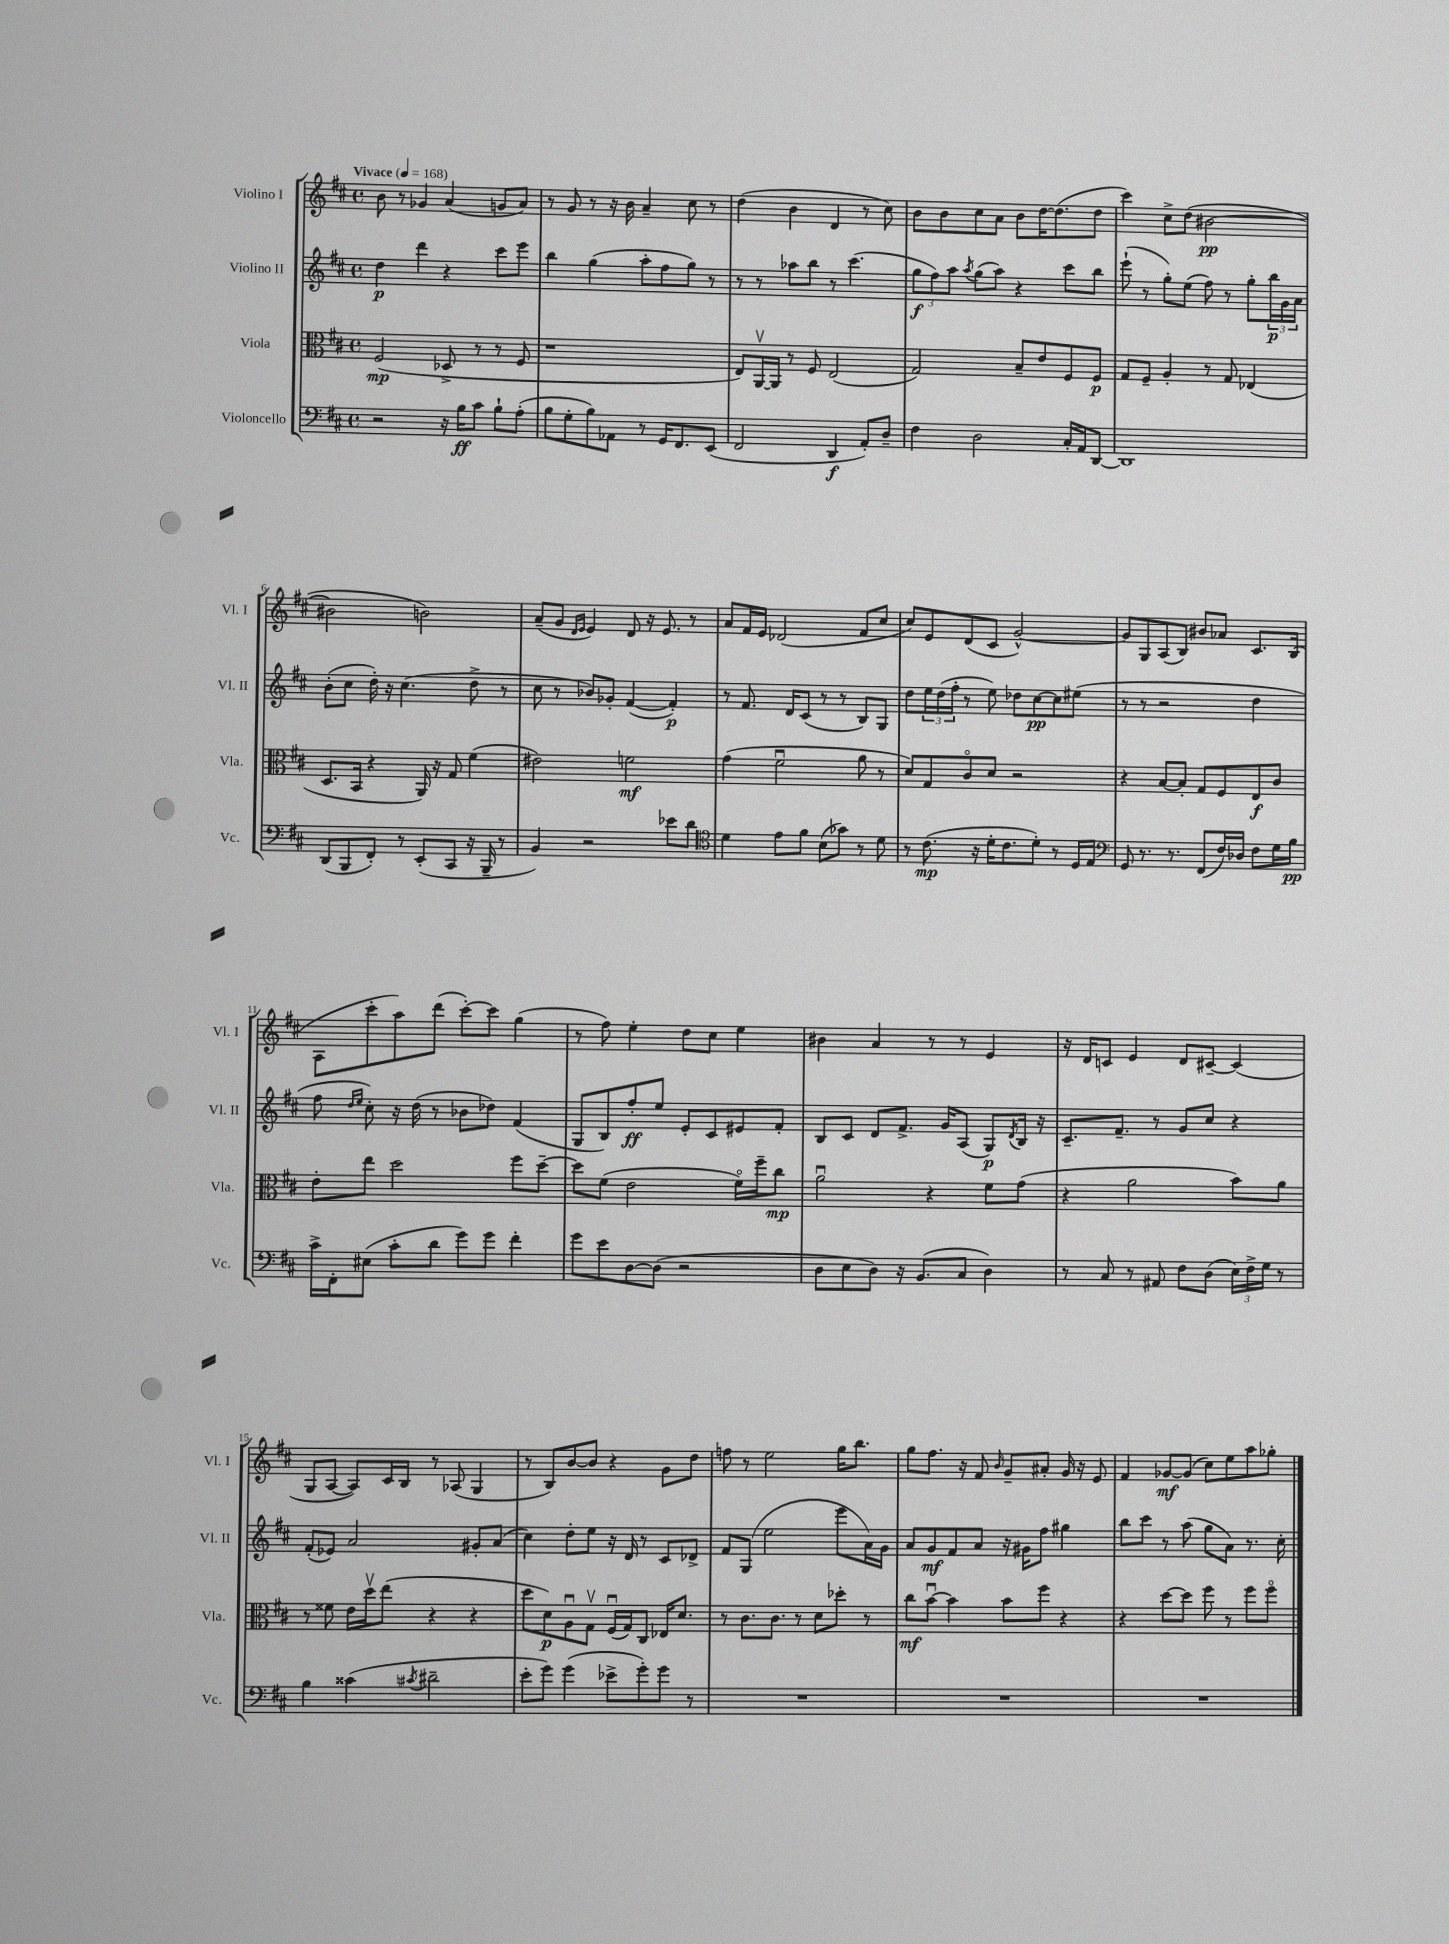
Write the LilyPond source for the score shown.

<<
\new StaffGroup <<
\new Staff = "s0" \with { instrumentName = "Violino I" shortInstrumentName = "Vl. I" } {
    \clef treble \key d \major \defaultTimeSignature \time 4/4 \tempo "Vivace" 4 = 168
    b'8 r8 ges'4 a'4( g'8 a'8) |
    r8 g'8 r8 r16 b'16 a'4-- cis''8 r8 |
    d''4( b'4 d'4 r8 cis''8) |
    b'8 b'8 cis''8 a'8 b'8 d''16~ d''8.( d''8 |
    cis'''4) cis''8-> d''8( bis'2~\pp |
    bis'2 b'2) |
    a'8--( g'8 \grace { d'16 e'16 } e'4) d'8 r16 e'8. r8 |
    a'8 fis'16 e'16 des'2( fis'8 cis''8 |
    cis''8) e'8 d'8( cis'8 g'2~-^) |
    g'8 g8 a8( b8) bis'8 aes'8 cis'8. b16( |
    a8 cis'''8-. a''8) d'''8( cis'''8~-.) cis'''8 g''4( |
    r8 fis''8) e''4-. d''8 cis''8 e''4 |
    bis'4 a'4 r8 r8 e'4 |
    r16 d'16 c'8 e'4 d'8 cis'8~-- cis'4( |
    g8 a8~ a8) cis'16 b16 r8 aes8( g4 |
    r8 b8) b'8~ b'8 r4 g'8 d''8 |
    f''8 r8 e''2 g''16 b''8. |
    g''8 fis''8. r16 fis'8 \grace { b'16 } g'8-- ais'8-. g'16 r16 e'8 |
    fis'4 ges'8~\mf ges'8( cis''8) e''8 a''8 ges''8-. \bar "|." |
}
\new Staff = "s1" \with { instrumentName = "Violino II" shortInstrumentName = "Vl. II" } {
    \clef treble \key d \major \defaultTimeSignature \time 4/4
    d''4\p d'''4 r4 cis'''8 e'''8 |
    b''4 g''4( a''8-. fis''8 g''8) r8 |
    r8 r8 aes''8 b''8 r8 cis'''4.( |
    \tuplet 3/2 { g''8\f fis''8) a''8 } \acciaccatura { a''8 } g''8( a''8) r4 cis'''8 b''8 |
    e'''8-!( r8 g''8-.) e''8( fis''8) r8 g''8-. \tuplet 3/2 { b''16\p g'16 a'16 } |
    b'8-.( cis''8 d''16-.) r16 cis''4.( d''8-> r8 |
    cis''8 r8 bes'8) ges'8-. fis'4~( fis'4-.\p) |
    r8 fis'8. d'16 cis'8( r8 r8 b8) g8 |
    d''8 \tuplet 3/2 { e''16 d''16( fis''16-. } r8 e''8) des''8 cis''8~\pp cis''8 eis''8( |
    r8 r8 r2 d''4 |
    fis''8 \grace { d''16 e''16 } cis''8-.) r16 d''16( r8 bes'8 des''8) fis'4( |
    g8 b8) fis''8-.\ff e''8 e'8-. cis'8 eis'8 fis'8-. |
    b8 cis'8 d'8 fis'8.-> g'16 a8( g8\p) \acciaccatura { d'8 } b16 r16 |
    cis'8.-- fis'8.-- r8 g'8 cis''8 r4 |
    fis'8-.( ees'8) a'2 gis'8-. a'8( |
    cis''4) d''8-. e''8 r16 d'16 r8 cis'8 des'8-> |
    fis'8 g8( e''2 e'''8 a'16) g'16 |
    a'8 g'8\mf fis'8 a'8 r16 gis'16 fis''8 gis''4 |
    b''8 cis'''8 r8 a''8( g''8 a'8) r8. cis''16-. \bar "|." |
}
\new Staff = "s2" \with { instrumentName = "Viola" shortInstrumentName = "Vla." } {
    \clef alto \key d \major \defaultTimeSignature \time 4/4
    fis2\mp( des8-> r8 r8 fis8 |
    r1 |
    e8) a,16~\upbow a,16 r8 fis8 e2( |
    g2) b8-- e'8 fis8 fis8\p |
    g8 fis8-- a4-. r8 g8 ees4( |
    d8. b,16 r4 a,16) r16 g8 fis'4( |
    eis'2) f'2\mf |
    g'4( fis'2\downbow a'8 r8 |
    d'8) g8 cis'8\flageolet d'8 r2 |
    r4 b8~ b8-. g8 fis8 e8\f cis'8 |
    e'8-. e''8 d''2 fis''8 d''8~-- |
    d''8 fis'8( e'2 fis'16\flageolet) fis''16-- cis''8\mp |
    a'2\downbow r4 fis'8 g'8( |
    r4 a'2 b'8) a'8 |
    r8 fisis'8 e'16 d''16\upbow e''8( r4 r4 |
    d''8 d'8\p) a8\downbow g8\upbow fis16\downbow( g16) cis8 ees16 d'8. |
    r8 cis'8. cis'8. r8 d'8 des''8-. r8 |
    cis''8\mf b'8~\downbow b'4 b'8 fis''8 r4 |
    r4 d''8~ d''8 fis''8 r8 fis''8 fis''8\flageolet \bar "|." |
}
\new Staff = "s3" \with { instrumentName = "Violoncello" shortInstrumentName = "Vc." } {
    \clef bass \key d \major \defaultTimeSignature \time 4/4
    r2 r16 b16\ff cis'8 b8-! a8-.( |
    b8 g8-. b8) aes,8 r8 g,16 fis,8. e,8( |
    fis,2 d,4\f a,8-.) d8-- |
    fis4 d2 cis16-. a,16 d,8~ |
    d,1 |
    d,8( b,,8 fis,8-.) r8 e,8-.( cis,8 r16 b,,16-- r8 |
    b,4) r2 ees'8 d'8 |
    \clef tenor d'4 e'8 fis'8 b8( ges'8) r8 d'8 |
    r8 cis'8.\mp( r16 d'16-. cis'8. d'8-.) r8 d16 e16 |
    \clef bass g,8 r8. r8. fis,8( fis16) des16 fis8 g16 b16\pp |
    cis'16-> fis,16-. eis8( cis'8-. d'8 g'8) g'8 fis'4-. |
    g'8 e'8 d8~ d8( r2 |
    d8 e8 d8) r16 b,8.( cis8 d4) |
    r8 cis8 r8 ais,8 fis8 d8( \tuplet 3/2 { e16) fis16-> g16 } r8 |
    b4 cisis'4( \acciaccatura { cis'8 } dis'2-- |
    e'8-. g'8) g'4( ees'8-> g'8-.) g'8 r8 |
    R1 |
    R1 |
    R1 \bar "|." |
}
>>
>>
